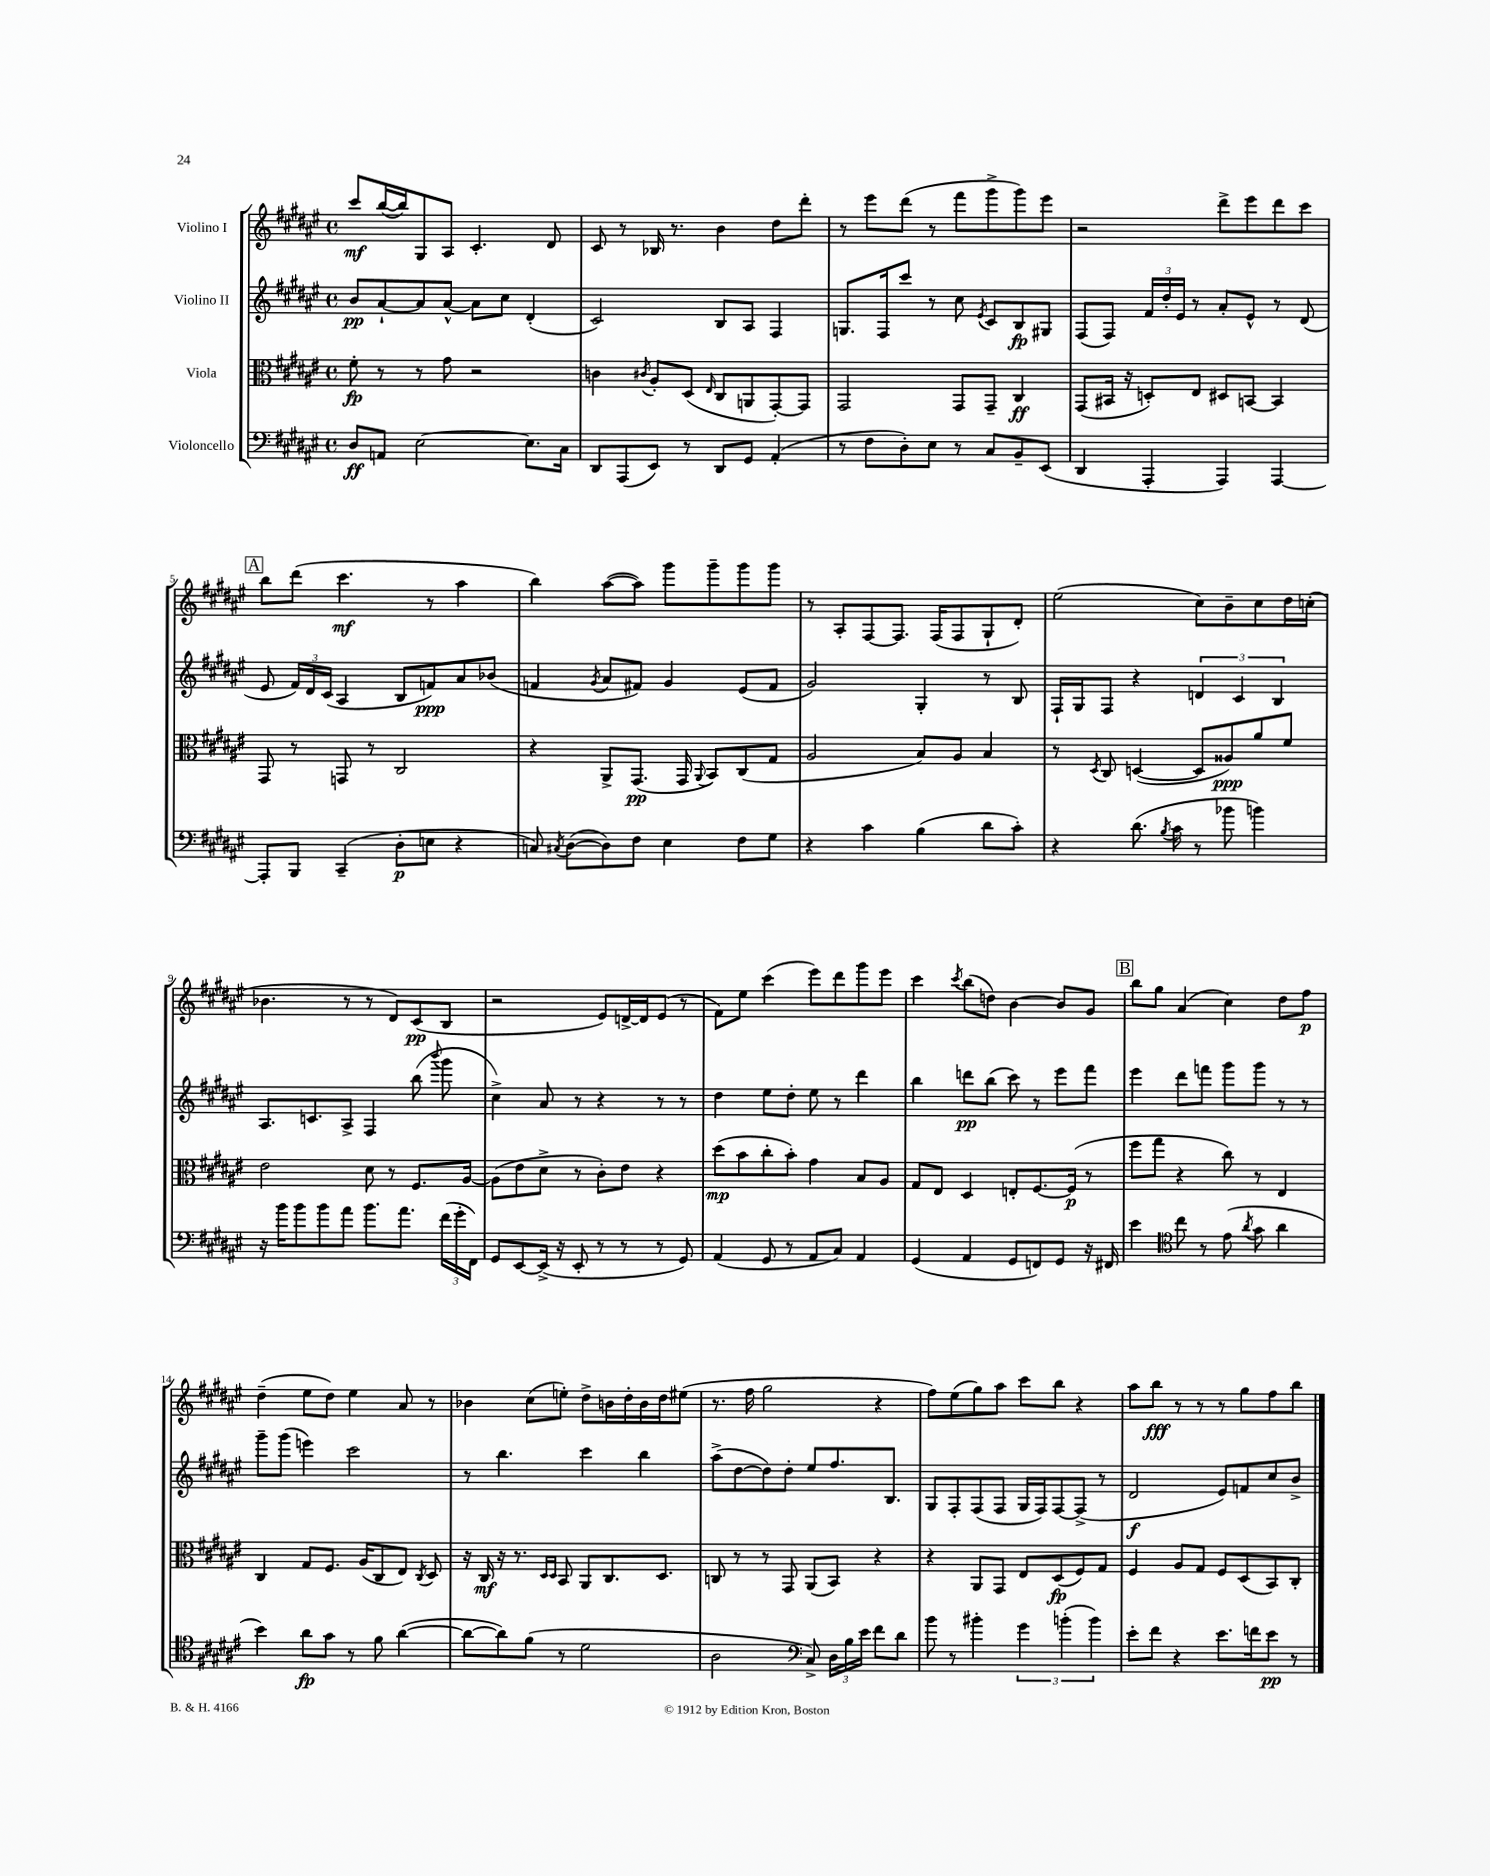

**kern	**dynam	**kern	**dynam	**kern	**dynam	**kern	**dynam
*part4	*part4	*part3	*part3	*part2	*part2	*part1	*part1
*staff4	*staff4	*staff3	*staff3	*staff2	*staff2	*staff1	*staff1
*I"Violoncello	*	*I"Viola	*	*I"Violino II	*	*I"Violino I	*
*clefF4	*	*clefC3	*	*clefG2	*	*clefG2	*
*k[f#c#g#d#a#e#]	*	*k[f#c#g#d#a#e#]	*	*k[f#c#g#d#a#e#]	*	*k[f#c#g#d#a#e#]	*
*M4/4	*	*M4/4	*	*M4/4	*	*M4/4	*
*met(c)	*	*met(c)	*	*met(c)	*	*met(c)	*
=1	=1	=1	=1	=1	=1	=1	=1
8D#/L	ff	8f#'\	fp	8b/L	pp	8ccc#/L	mf
8AAn/J	.	8r	.	[8a#`/	.	([16bb/L	.
.	.	.	.	.	.	16bb/J])	.
[2E#\	.	8r	.	8a#/]	.	8G#/	.
.	.	8g#\	.	[8a#^^/J	.	8A#/J	.
.	.	2r	.	8a#\L]	.	4.c#'/	.
.	.	.	.	8cc#\J	.	.	.
8.E#\L]	.	.	.	(4d#'/	.	.	.
.	.	.	.	.	.	8d#/	.
16C#\Jk	.	.	.	.	.	.	.
=2	=2	=2	=2	=2	=2	=2	=2
8DD#/L	.	4cn\	.	2c#/)	.	8c#/	.
(8AAA#/	.	.	.	.	.	8r	.
.	.	8qc#X/	.	.	.	.	.
8EE#/J)	.	8A#'/L	.	.	.	16B-X/	.
.	.	.	.	.	.	8.r	.
8r	.	(8D#/J	.	.	.	.	.
.	.	16qqE#/	.	.	.	.	.
8DD#/L	.	8C#/L	.	8B/L	.	4b\	.
8GG#/J	.	8AAn/	.	8A#/J	.	.	.
(4AA#'/	.	[8GG#'/)	.	4F#/	.	8dd#\L	.
.	.	8GG#/J]	.	.	.	8ddd#'\J	.
=3	=3	=3	=3	=3	=3	=3	=3
8r	.	2GG#/	.	8.Gn/L	.	8r	.
8F#\L	.	.	.	.	.	8eee#\L	.
.	.	.	.	16F#/k	.	.	.
8D#'\)	.	.	.	8ccc#/J	.	(8ddd#\J	.
8E#\J	.	.	.	8r	.	8r	.
8r	.	8GG#/L	.	8cc#\	.	8fff#\L	.
.	.	.	.	8qe#/	.	.	.
8C#/L	.	8GG#~/J	.	8c#/L	.	8ggg#^\	.
8BB~/	.	4C#/	ff	8B/	fp	8ggg#\)	.
(8EE#/J	.	.	.	8G#X/J	.	8eee#\J	.
=4	=4	=4	=4	=4	=4	=4	=4
4DD#/	.	(8GG#/L	.	(8F#/L	.	2r	.
.	.	16BB#X/Jk	.	8F#/J)	.	.	.
.	.	16r	.	.	.	.	.
4AAA#'/	.	8Dn'/L)	.	24f#/LL	.	.	.
.	.	.	.	24dd#'/	.	.	.
.	.	.	.	24e#/JJ	.	.	.
.	.	8E#/J	.	8r	.	.	.
4AAA#/)	.	8D#X/L	.	8a#'/L	.	8ddd#^\L	.
.	.	[8BBn/J	.	8e#^^/J	.	8eee#\	.
[4AAA#/	.	4BB/]	.	8r	.	8ddd#\	.
.	.	.	.	(8d#/	.	8ccc#\J	.
!!LO:LB:g=z
!!LO:REH:place=s1:t=A
=5	=5	=5	=5	=5	=5	=5	=5
8AAA#'/L]	.	8GG#/	.	8e#/	.	8bb\L	.
8BBB/J	.	8r	.	24f#/LL)	.	(8ddd#\J	.
.	.	.	.	24d#/	.	.	.
.	.	.	.	(24c#/JJ	.	.	.
(4CC#~/	.	8GGn/	.	4A#/	.	4.ccc#\	mf
.	.	8r	.	.	.	.	.
8D#'\L	p	2C#/	.	8B/L	.	.	.
8En\J	.	.	.	8fn/)	ppp	8r	.
4r	.	.	.	8a#/	.	4aa#\	.
.	.	.	.	(8b-X/J	.	.	.
=6	=6	=6	=6	=6	=6	=6	=6
8Cn/)	.	4r	.	4fn/	.	4bb\)	.
8qC#X/	.	.	.	.	.	.	.
([8D#\L	.	.	.	.	.	.	.
.	.	.	.	8qg#/	.	.	.
8D#\])	.	8AA#^/L	.	8a#/L	.	([8aa#\L	.
8F#\J	.	(8.GG#/J	pp	8f#X/J)	.	8aa#\J])	.
4E#\	.	.	.	4g#/	.	8ggg#\L	.
.	.	16GG#/	.	.	.	.	.
.	.	8qqAA#/	.	.	.	.	.
.	.	8BB/L)	.	.	.	8ggg#~\	.
8F#\L	.	(8C#/	.	(8e#/L	.	8ggg#\	.
8G#\J	.	8G#/J	.	8f#/J	.	8ggg#\J	.
=7	=7	=7	=7	=7	=7	=7	=7
4r	.	2A#/	.	2g#/)	.	8r	.
.	.	.	.	.	.	8A#'/L	.
4c#\	.	.	.	.	.	[8F#/	.
.	.	.	.	.	.	8.F#/J]	.
(4B\	.	8B/L)	.	4G#'/	.	.	.
.	.	.	.	.	.	(16F#/KL	.
.	.	8A#/J	.	.	.	8F#/	.
8d#\L	.	4B/	.	8r	.	8G#`/	.
8c#'\J)	.	.	.	8B/	.	8d#'/J)	.
=8	=8	=8	=8	=8	=8	=8	=8
4r	.	8r	.	16F#`/LL	.	(2ee#\	.
.	.	.	.	16G#/J	.	.	.
.	.	8qD#/	.	.	.	.	.
.	.	8C#/	.	8F#/J	.	.	.
(8.d#\	.	([4Dn/	.	4r	.	.	.
8qB/	.	.	.	.	.	.	.
16c#\	.	.	.	.	.	.	.
8r	.	8D/L]	.	6dn/	.	8cc#\L)	.
8b-X\	.	8A##X/)	ppp	.	.	8b~\	.
.	.	.	.	6c#/	.	.	.
4bn\)	.	8a#/	.	.	.	8cc#\	.
.	.	.	.	6B/	.	.	.
.	.	8f#/J	.	.	.	16dd#\L	.
.	.	.	.	.	.	(16ccn'\JJ	.
!!LO:LB:g=z
=9	=9	=9	=9	=9	=9	=9	=9
16r	.	2e#\	.	8.A#/L	.	4.b-X\	.
16b\KL	.	.	.	.	.	.	.
8b\	.	.	.	.	.	.	.
.	.	.	.	8.cn/	.	.	.
8b\	.	.	.	.	.	.	.
8a#\J	.	.	.	8A#^/J	.	8r	.
8.b\L	.	8d#\	.	4F#/	.	8r	.
.	.	8r	.	.	.	8d#/L)	.
8.a#\J	.	.	.	.	.	.	.
.	.	8.F#/L	.	(8bb\	.	(8c#/	pp
.	.	.	.	8qqbbb/	.	.	.
(24f#\LL	.	.	.	8ggg#\	.	8B/J	.
24g#'\	.	.	.	.	.	.	.
.	.	[16A#/Jk	.	.	.	.	.
24FF#\JJ)	.	.	.	.	.	.	.
=10	=10	=10	=10	=10	=10	=10	=10
8GG#/L	.	(8A#\L]	.	4cc#^\)	.	2r	.
[8EE#/	.	8e#\	.	.	.	.	.
(16EE#^/Jk]	.	8d#^\J	.	8a#/	.	.	.
16r	.	.	.	.	.	.	.
8EE#'/	.	8r	.	8r	.	.	.
8r	.	8c#'\L)	.	4r	.	8e#/L)	.
8r	.	8e#\J	.	.	.	[16dn^/L	.
.	.	.	.	.	.	16d/J]	.
8r	.	4r	.	8r	.	(8e#/J	.
8GG#/)	.	.	.	8r	.	8r	.
=11	=11	=11	=11	=11	=11	=11	=11
(4AA#/	.	(8dd#\L	mp	4dd#\	.	8f#\L)	.
.	.	8b\	.	.	.	8ee#\J	.
8GG#/	.	8cc#'\	.	8ee#\L	.	(4ccc#\	.
8r	.	8b'\J)	.	8dd#'\J	.	.	.
8AA#/L	.	4g#\	.	8ee#\	.	8eee#\L)	.
8C#/J)	.	.	.	8r	.	8ddd#\	.
4AA#/	.	8B/L	.	4ddd#\	.	8ggg#\	.
.	.	8A#/J	.	.	.	8eee#\J	.
=12	=12	=12	=12	=12	=12	=12	=12
(4GG#/	.	8G#/L	.	4bb\	.	4ccc#\	.
.	.	8E#/J	.	.	.	.	.
.	.	.	.	.	.	8qccc#/	.
4AA#/	.	4D#/	.	8dddn\L	pp	(8bb\L	.
.	.	.	.	(8bb\J	.	8ddn\J)	.
8GG#/L	.	8En'/L	.	8ccc#\)	.	[4b\	.
8FFn/)	.	[8.F#/	.	8r	.	.	.
8GG#/J	.	.	.	8eee#\L	.	8b/L]	.
.	.	(16F#/Jk]	p	.	.	.	.
16r	.	8r	.	8fff#\J	.	8g#/J	.
16FF#X/	.	.	.	.	.	.	.
!!LO:REH:place=s1:t=B
=13	=13	=13	=13	=13	=13	=13	=13
4e#\	.	8ff#\L	.	4eee#\	.	8bb\L	.
.	.	8gg#\J	.	.	.	8gg#\J	.
*clefC4	*	*	*	*	*	*	*
8cc#\	.	4r	.	8ddd#\L	.	(4a#/	.
8r	.	.	.	8fffn\J	.	.	.
(8e#\	.	8cc#\)	.	8ggg#\L	.	4cc#\)	.
8qa#/	.	.	.	.	.	.	.
8g#\	.	8r	.	8ggg#\J	.	.	.
4a#\	.	4E#/	.	8r	.	8dd#\L	.
.	.	.	.	8r	.	8ff#\J	p
!!LO:LB:g=z
=14	=14	=14	=14	=14	=14	=14	=14
4b\)	.	4C#/	.	8ggg#~\L	.	(4dd#~\	.
.	.	.	.	(8ggg#\J	.	.	.
8a#\L	fp	8G#/L	.	4eeen\)	.	8ee#\L	.
8g#\J	.	8.F#/J	.	.	.	8dd#\J)	.
8r	.	.	.	2ccc#\	.	4ee#\	.
.	.	(16A#/KL	.	.	.	.	.
8f#\	.	8C#/	.	.	.	.	.
([4a#\	.	8E#/J)	.	.	.	8a#/	.
.	.	8qC#/	.	.	.	.	.
.	.	8D#/	.	.	.	8r	.
=15	=15	=15	=15	=15	=15	=15	=15
8a#\L_	.	16r	.	8r	.	4b-X\	.
.	.	16C#/	mf	.	.	.	.
8a#\])	.	16r	.	4.bb\	.	.	.
.	.	8.r	.	.	.	.	.
(8f#\J	.	.	.	.	.	(8cc#\L	.
.	.	16qqD#/LL	.	.	.	.	.
.	.	16qqD#/JJ	.	.	.	.	.
8r	.	8BB/	.	.	.	8een'\J)	.
2d#\	.	8AA#/L	.	4ccc#\	.	8dd#^\L	.
.	.	8.C#/	.	.	.	16bn\L	.
.	.	.	.	.	.	16dd#'\	.
.	.	.	.	4bb\	.	16b\	.
.	.	8.D#/J	.	.	.	16dd#\J	.
.	.	.	.	.	.	(8ee#X\J	.
=16	=16	=16	=16	=16	=16	=16	=16
2A#\	.	8Cn/	.	(8aa#^\L	.	8.r	.
.	.	8r	.	[8dd#\	.	.	.
.	.	.	.	.	.	16ff#\	.
.	.	8r	.	8dd#\])	.	2gg#\	.
.	.	8GG#/	.	8dd#'\J	.	.	.
*clefF4	*	*	*	*	*	*	*
8C#^/)	.	(8AA#/L	.	8ee#/L	.	.	.
24D#\LL	.	8BB/J)	.	8.ff#/	.	.	.
24B\	.	.	.	.	.	.	.
24e#\JJ	.	.	.	.	.	.	.
8f#\L	.	4r	.	.	.	4r	.
.	.	.	.	8.B/J	.	.	.
8d#\J	.	.	.	.	.	.	.
=17	=17	=17	=17	=17	=17	=17	=17
8b\	.	4r	.	8G#/L	.	8ff#\L)	.
8r	.	.	.	8F#'/	.	(8ee#\	.
4b#X'\	.	8AA#/L	.	(8F#/	.	8gg#\)	.
.	.	8GG#/J	.	8F#/J	.	8aa#\J	.
6g#\	.	8E#/L	.	16G#/LL	.	8ccc#\L	.
.	.	.	.	16F#/J)	.	.	.
.	.	(8D#/	fp	[8F#/	.	8bb\J	.
(6bn'\	.	.	.	.	.	.	.
.	.	8F#/)	.	(8F#^/J]	.	4r	.
6b\)	.	.	.	.	.	.	.
.	.	8G#/J	.	8r	.	.	.
=18	=18	=18	=18	=18	=18	=18	=18
8e#'\L	.	4F#/	.	2d#/	f	8aa#\L	.
8f#\J	.	.	.	.	.	8bb\J	fff
4r	.	8A#/L	.	.	.	8r	.
.	.	8G#/J	.	.	.	8r	.
8.e#\L	.	8F#/L	.	8e#/L)	.	8r	.
.	.	(8D#/	.	8fn/	.	8gg#\L	.
16fn\k	.	.	.	.	.	.	.
8e#\J	pp	8BB/)	.	8cc#/	.	8ff#\	.
8r	.	8C#'/J	.	8b^/J	.	8bb\J	.
==	==	==	==	==	==	==	==
*-	*-	*-	*-	*-	*-	*-	*-
